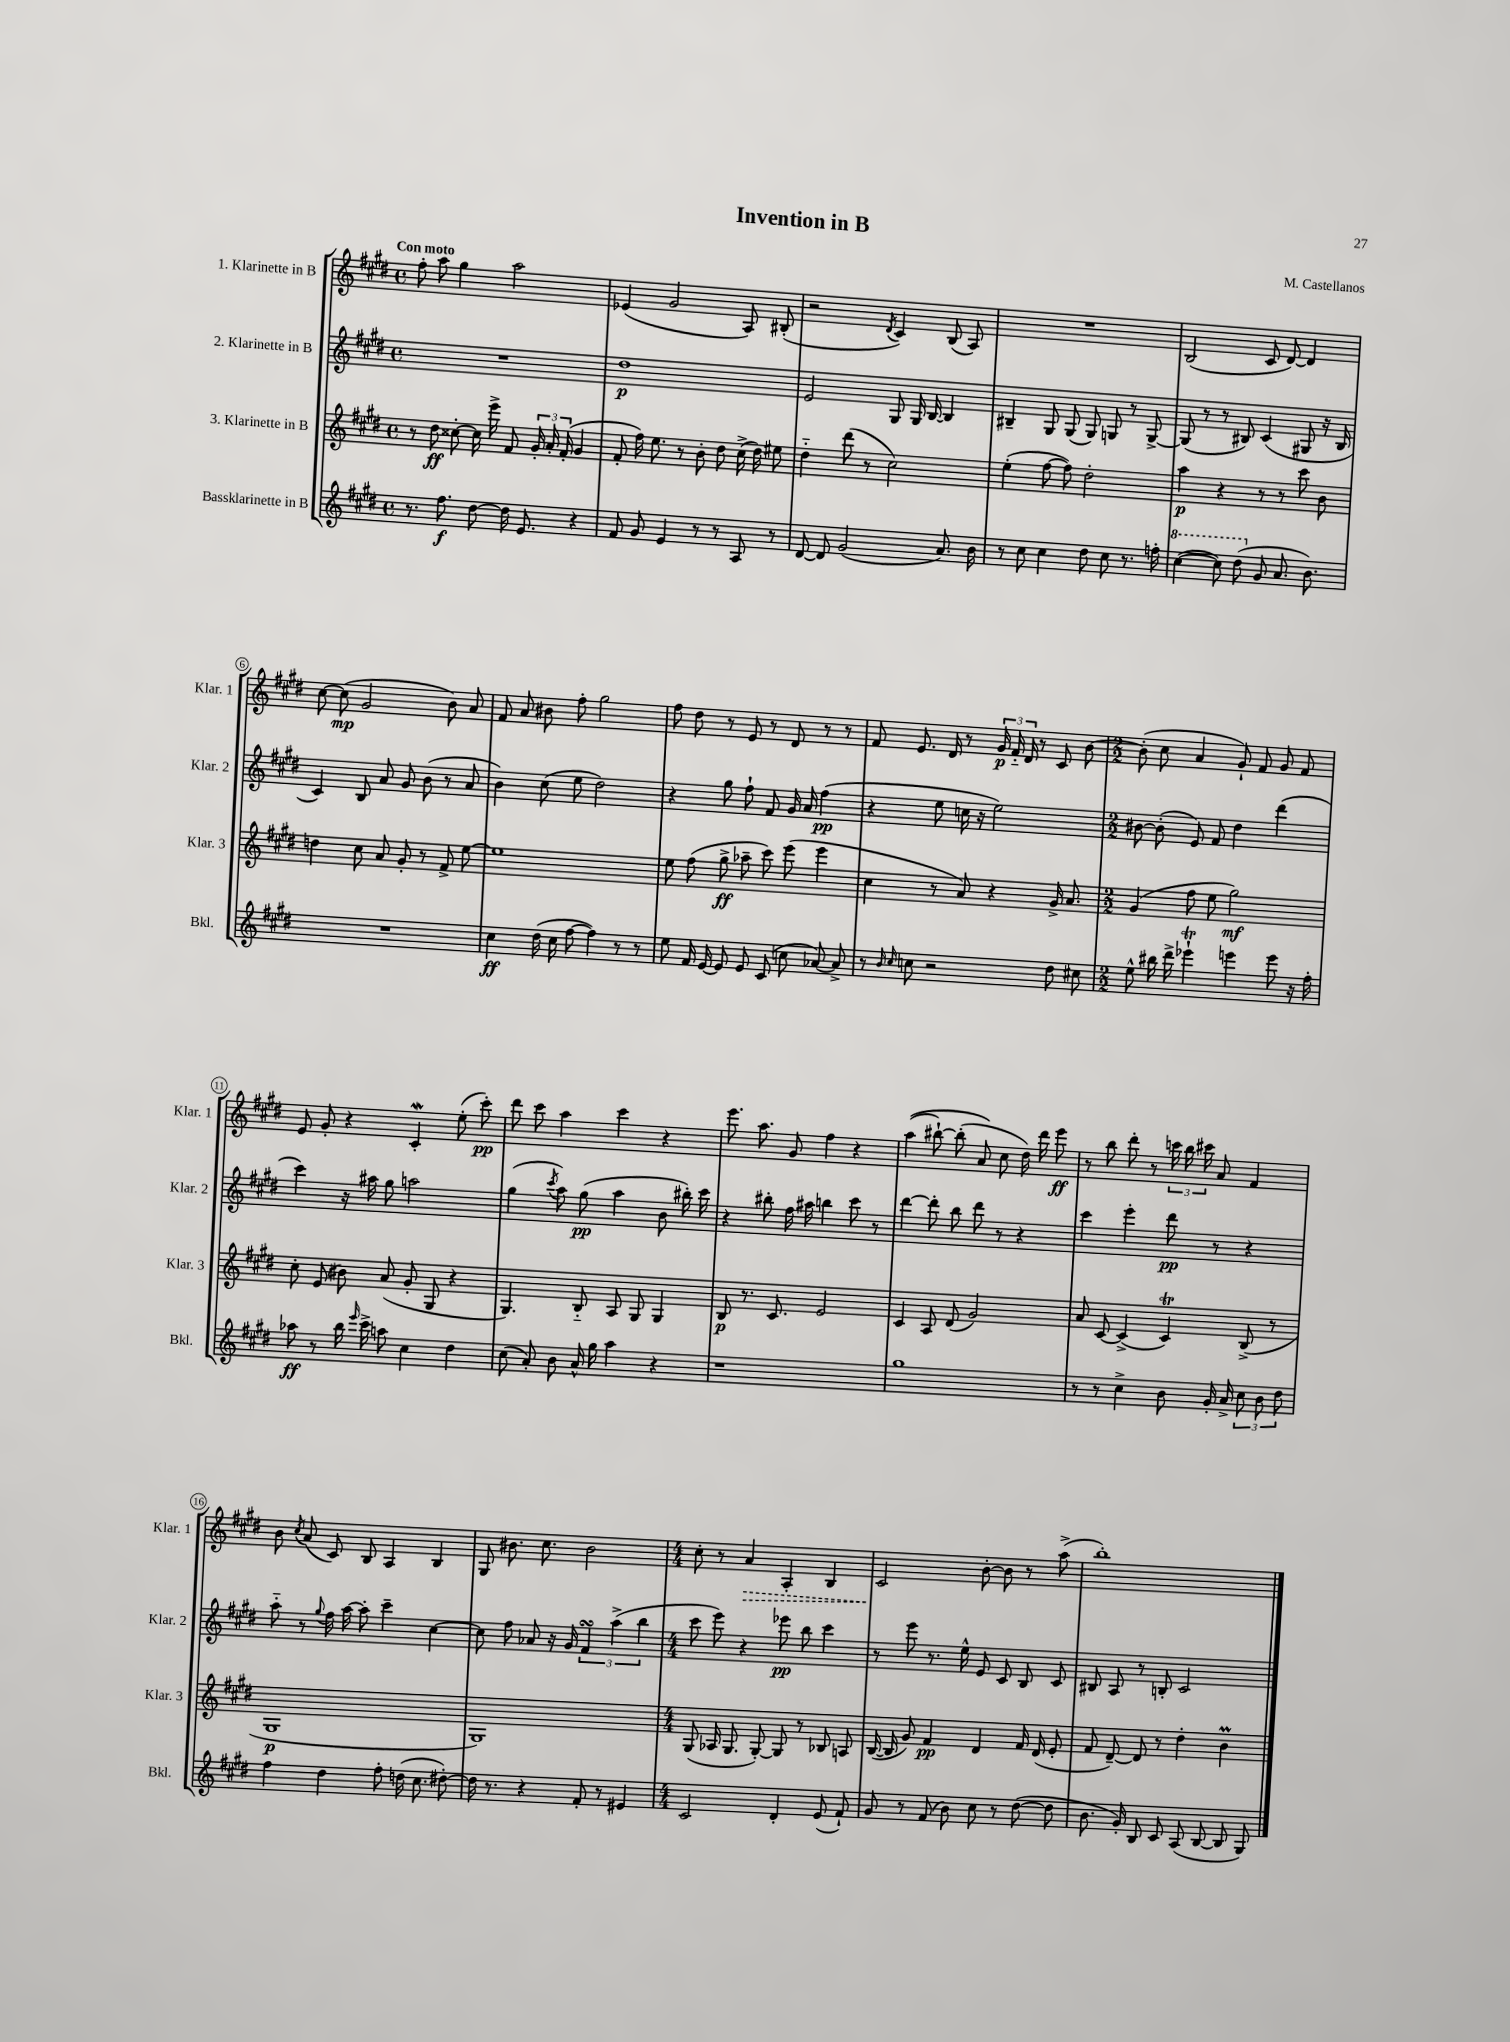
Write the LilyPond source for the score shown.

\header { title = "Invention in B" composer = "M. Castellanos" }
<<
\new StaffGroup <<
\new Staff = "s0" \with { instrumentName = "1. Klarinette in B" shortInstrumentName = "Klar. 1" } {
    \clef treble \key e \major \defaultTimeSignature \time 4/4 \tempo "Con moto"
    \autoBeamOff fis''8-. a''8 gis''4 a''2 |
    ees'4( gis'2 a8) bis8-.( |
    r2 \acciaccatura { dis'8 } cis'4) b8( a8) |
    R1 |
    b2( cis'8 dis'8~) dis'4 |
    cis''8~ cis''8\mp( gis'2 b'8) a'8 |
    fis'8 a'8 bis'8 fis''8-. gis''2 |
    fis''8 dis''8 r8 e'8 r8 dis'8 r8 r8 |
    fis'8 e'8. dis'16 r8 \tuplet 3/2 { gis'16\p fis'16-_ dis'16 } r8 cis'8 b'8~ |
    \numericTimeSignature \time 2/2 b'8-.( cis''8 a'4 gis'8-!) fis'8 gis'8 fis'8 |
    e'8 gis'8-. r4 cis'4-.\mordent e''8-.( cis'''8-.\pp) |
    dis'''8 cis'''8 a''4 cis'''4 r4 |
    e'''8. a''8. gis'8 fis''4 r4 |
    a''4(\( bis''8~-!) bis''8-.( a'8\) cis''8 dis''16) dis'''16 e'''8\ff |
    r8 b''8 dis'''8-. r8 \tuplet 3/2 { c'''16 b''16 cis'''16 } a'8 fis'4 |
    b'8 \acciaccatura { cis''8 } a'8( cis'8) b8 a4 b4 |
    gis8 bis'8. cis''8. bis'2 |
    \numericTimeSignature \time 4/4 cis''8-. r8 \once \override Hairpin.style = #'dashed-line a'4\> a4-. b4 |
    cis'2\! b'8~-. b'8 r8 a''8->( |
    b''1-.) \bar "|." |
}
\new Staff = "s1" \with { instrumentName = "2. Klarinette in B" shortInstrumentName = "Klar. 2" } {
    \clef treble \key e \major \defaultTimeSignature \time 4/4
    \autoBeamOff R1 |
    dis''1\p |
    e'2 gis8 gis16 b16~ b4 |
    bis4-- gis8 gis8( gis8) g8 r8 g8~-> |
    g8( r8 r8 bis8) cis'4( gis8 r16 bis16 |
    cis'4) b8 a'8 gis'8 b'8( r8 a'8 |
    b'4) cis''8( e''8 dis''2) |
    r4 gis''8 fis''8-! fis'8 gis'16 a'16 fis''4\pp( |
    r4 e''8 c''16 r16 e''2) |
    \numericTimeSignature \time 2/2 bis'8~ bis'8-.( e'8) fis'8 dis''4 dis'''4( |
    cis'''4) r16 ais''16 gis''8 a''2 |
    gis''4( \acciaccatura { cis'''8 } a''8) gis''8\pp( a''4 b'8 bis''16-.) cis'''16 |
    r4 bis''8-. fis''16 ais''16 b''4 cis'''8 r8 |
    dis'''4~ dis'''8-. b''8 dis'''8 r8 r4 |
    cis'''4 e'''4-. dis'''8\pp r8 r4 |
    a''8-_ r8 \appoggiatura { gis''8 } fis''16 a''16~ a''8-. cis'''4-- cis''4~ |
    cis''8 fis''8 aes'8 r16 gis'16 \tuplet 3/2 { fis'4\turn a''4->( b''4 } |
    \numericTimeSignature \time 4/4 cis'''8 e'''8) r4 ees'''8\pp b''8 cis'''4 |
    r8 e'''8 r8. e''16-^ e'8 cis'8 b8 cis'8 |
    bis8 a8 r8 b8-. cis'2 \bar "|." |
}
\new Staff = "s2" \with { instrumentName = "3. Klarinette in B" shortInstrumentName = "Klar. 3" } {
    \clef treble \key e \major \defaultTimeSignature \time 4/4
    \autoBeamOff r8 dis''8\ff cisis''8~-. cisis''16 e'''16-> fis'8 \tuplet 3/2 { gis'16-. a'16-. fis'16-.( } gis'4 |
    fis'8-. fis''16) e''8. r8 b'8-. dis''8 cis''16->( dis''16) eis''8 |
    dis''4-_ dis'''8( r8 cis''2) |
    e''4-.( fis''8~ fis''8) dis''2-. |
    a''4\p r4 r8 r8 cis'''8 b'8 |
    d''4 cis''8 a'8 gis'8-. r8 fis'8-> e''8~ |
    e''1 |
    e''8 fis''8( gis''8->\ff aes''8-- cis'''8) e'''8( e'''4 |
    cis''4 r8 a'8) r4 gis'16-> a'8. |
    \numericTimeSignature \time 2/2 gis'4( fis''8 e''8 gis''2\mf) |
    cis''8-. e'8( bis'8) a'8( gis'8-. gis8 r4 |
    gis4.) b8-_ a8 gis8 gis4 |
    b8\p r8. cis'8. e'2 |
    cis'4 a8 dis'8( gis'2) |
    a'8 cis'8~ cis'4->( cis'4\trill) b8->( r8 |
    gis1\p |
    gis1) |
    \numericTimeSignature \time 4/4 gis8( aes16 gis8. gis8~-.) gis8 r8 bes8 a8 |
    b16~( b16 gis'8) fis'4\pp dis'4 fis'16 dis'16( e'8-. |
    fis'8 dis'8~--) dis'8 r8 dis''4-. b'4\prall \bar "|." |
}
\new Staff = "s3" \with { instrumentName = "Bassklarinette in B" shortInstrumentName = "Bkl." } {
    \clef treble \key e \major \defaultTimeSignature \time 4/4
    \autoBeamOff r8. fis''8.\f dis''8~ dis''16 e'8. r4 |
    fis'8 gis'8 e'4 r8 r8 a8 r8 |
    dis'8~ dis'8 gis'2( a'8.) b'16 |
    r8 cis''8 cis''4 dis''8 cis''8 r8. f''16-. |
    \ottava #1 cis'''4~( cis'''8) dis'''8( \ottava #0 gis'8 a'8. b'8.) |
    R1 |
    cis''4\ff dis''16( cis''16 fis''8~ fis''4) r8 r8 |
    e''8 fis'16 e'16~ e'8 e'8 cis'8( c''8 aes'8~) aes'8-> |
    r8 \grace { b'16 cis''16 } c''8 r2 dis''8 cis''8 |
    \numericTimeSignature \time 2/2 e''8-^ bis''16 dis'''16-> ees'''4-!\trill e'''4 e'''8 r16 fis''16-. |
    aes''8\ff r8 b''16 \grace { e'''16 } cis'''16-> a''8 cis''4 dis''4 |
    cis''8( a'8-.) b'8 a'16-^ gis''16 a''4 r4 |
    r1 |
    gis''1 |
    r8 r8 cis''4-> b'8 gis'16-. a'16-> \tuplet 3/2 { cis''8 b'8 dis''8 } |
    fis''4 dis''4 fis''8-. d''16( cis''8. dis''8~-.) |
    dis''16 r8. r4 fis'8-. r8 eis'4 |
    \numericTimeSignature \time 4/4 cis'2 dis'4-. e'8( fis'8-!) |
    gis'8 r8 fis'8( b'8) cis''8 r8 dis''8~( dis''8 |
    b'8. gis'16-.) b8 cis'8 a8( b8~ b8 gis8) \bar "|." |
}
>>
>>
\layout { \context { \Score \override BarNumber.stencil = #(make-stencil-circler 0.1 0.3 ly:text-interface::print) } }
